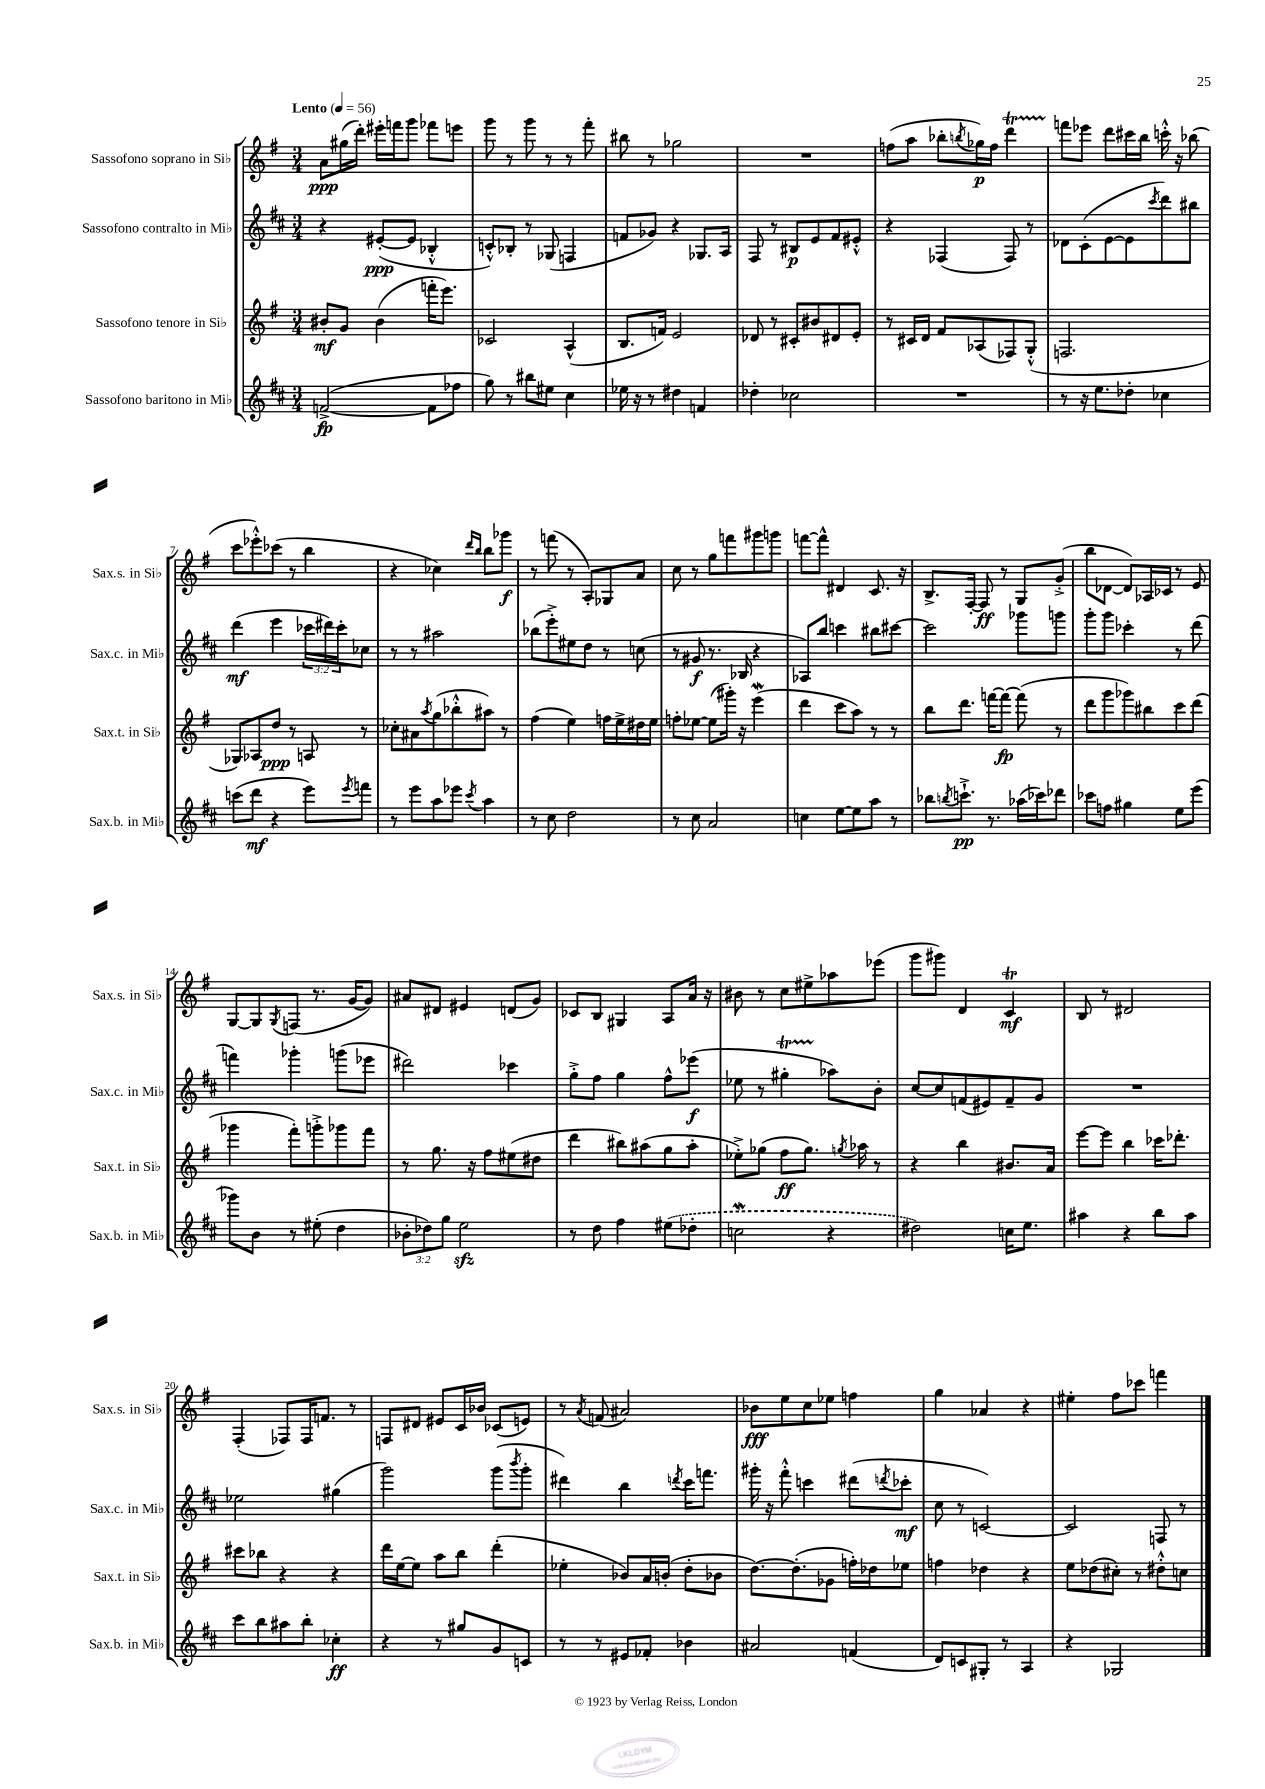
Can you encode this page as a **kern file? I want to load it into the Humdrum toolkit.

**kern	**kern	**kern	**kern
*staff4	*staff3	*staff2	*staff1
*clefG2	*clefG2	*clefG2	*clefG2
*k[f#c#]	*k[f#]	*k[f#c#]	*k[f#]
*M3/4	*M3/4	*M3/4	*M3/4
*MM56	*MM56	*MM56	*MM56
([2f^	8b#'	4r	8a
.	8g	.	(16gg#
.	.	.	16ddd')
.	(4b#	([8e#'	16eee#'
.	.	.	16fff
.	.	8e#]	8ggg
8f]	16fff'	4B-'^^	8fff-
.	8.eee)	.	.
8ff-	.	.	8eee
=	=	=	=
8gg)	2c-	8c'^^)	8ggg
8r	.	8B-'	8r
8bb#	.	8r	8ggg
8ee#	.	(8G-	8r
4cc#	(4A^^	4F	8r
.	.	.	8fff#'
=	=	=	=
16ee-	8.B	8f	8bb#
16r	.	.	.
8r	.	8g-)	8r
.	16f)	.	.
4dd#	2e	4r	2gg-
4f	.	8.G-	.
.	.	16A	.
=	=	=	=
4dd-'	8d-	8F#	2.r
.	8r	8r	.
2cc-	8c#'	8B#	.
.	8b#	8e	.
.	8d#	8f#	.
.	8e'	8e#'^^	.
=	=	=	=
2.r	8r	4r	(8ff
.	16c#	.	8aa
.	16d	.	.
.	8f#	(4F-	8bb-'
.	.	.	8qbb
.	(8A-	.	16gg-)
.	.	.	16ff
.	8F-)	8F-)	4ddd
.	(8G'^^	8r	.
=	=	=	=
8r	2.F	8d-	8fff
16r	.	(8c#'	8eee-
8.ee	.	.	.
.	.	[8e	8ddd
8dd-'	.	8e]	16ccc#
.	.	.	16bb
.	.	8qccc#	.
4cc-	.	8ddd)	16ccc'^^
.	.	.	16r
.	.	8bb#	(8bb-
=	=	=	=
(8ccc	8G-)	(4ddd	8ccc
8ddd	8A-	.	8eee-'^^)
4r	8dd	4eee	(8ccc-
.	8r	.	8r
8eee)	8A	24ccc-	4bb
.	.	24ddd#)	.
.	.	24ccc-'	.
8qeee	.	.	.
8fff	8r	8cc-	.
=	=	=	=
8r	8cc-'	8r	4r
8eee	8a#	8r	.
.	8qaa	.	.
8aa	(8gg	2aa#	4cc-)
8eee-	8bb-'^^	.	.
.	.	.	16qqddd
8qccc#	.	.	16qqbb
4aa	8aa#)	.	8bb
.	8r	.	8ggg-
=	=	=	=
8r	(4ff#	(8bb-	8r
8cc#	.	8eee'^)	(8fff
2dd	4ee)	8ee#	8r
.	.	8dd	8A')
.	16ff	8r	8G-
.	16ee^	.	.
.	16dd#	(8cc	8a
.	16ee	.	.
=	=	=	=
8r	8ff'	8r	8cc
8cc#	[8ee-	8g#	8r
2a	(8ee-]	8.r	8gg
.	16ggg#')	.	8fff
.	16r	16B-	.
.	(4eee	4r	8ggg#
.	.	.	8ggg
=	=	=	=
4cc	4ddd	8A-)	[8fff
.	.	8bb	8fff^^]
[8ee	8ccc	4ccc	4d#
8ee]	8aa)	.	.
8aa	8r	8bb#	8.c
8r	8r	[8ccc#	.
.	.	.	16r
=	=	=	=
8bb-	8bb	2ccc#]	8.B^
8qbb	.	.	.
8.ccc`^	8.ddd	.	.
.	.	.	[16F#'
.	.	.	8F#]
8.r	[16fff	.	.
.	8fff_	.	8r
(16aa-	(8fff]	8ggg-	8G
16ccc-)	.	.	.
8ddd-	8r	8ggg	(8g'^
=	=	=	=
8ccc-	8ddd	8ggg'	8bb
8ff	8ggg	8ggg	[8d-
4gg#	8ggg-)	4ccc-'	8d-])
.	8bb#	.	16A-
.	.	.	16c-
8ee	8ccc	8r	8r
(8eee	(8ddd	(8ddd	8e
=	=	=	=
8ggg-)	4ggg-	4fff)	[8G
8b	.	.	8G]
.	.	.	8qG
8r	8fff#')	4ggg-'	(8F
(8ee#'	8ggg'^	.	8.r
4dd	8ggg-	(8ggg	.
.	.	.	[16g
.	8fff#	8eee-	8g])
=	=	=	=
12b-'	8r	2ddd#)	8a#
12dd-)	.	.	.
.	8.gg	.	8d#
12gg	.	.	.
2ee	.	.	4e#
.	16r	.	.
.	8ff#	.	.
.	(8ee#	4ccc-	(8d
.	8dd#	.	8g)
=	=	=	=
8r	4ddd	8gg'^	8c-
8dd	.	8ff#	8B
4ff#	8bb#)	4gg	4G#
.	(8aa#	.	.
(8ee#	8gg	8ff#^^	8A
8dd-'	8aa#'	(8eee-	16a
.	.	.	16r
=	=	=	=
2cc	8ee-'^)	8ee-	8b#
.	(8gg-	8r	8r
.	8ff#	4gg#'	8cc
.	8.gg-)	.	8ee#^
4r	.	8aa-)	8aa-
.	8qgg	.	.
.	16aa-	.	.
.	8r	8b'	(8eee-
=	=	=	=
2dd#)	4r	[8cc#	8ggg
.	.	8cc#]	8ggg#)
.	4bb	(8f	4d
.	.	8e#)	.
16cc	8.b#	8f~	4c
8.ee	.	.	.
.	.	8g	.
.	16a	.	.
=	=	=	=
4aa#	[8eee	2.r	8B
.	8eee]	.	8r
4r	4bb	.	2d#
8bb	16ccc-	.	.
.	8.ddd-'	.	.
8aa#	.	.	.
=	=	=	=
8ccc#	8ccc#	2ee-	(4F#'
8bb	8bb-	.	.
8aa#	4r	.	8F-)
8bb'	.	.	16F-
.	.	.	8.f
4cc-'	4r	(4gg#	.
.	.	.	8r
=	=	=	=
4r	16ddd	2ggg)	8F
.	[16ee	.	.
.	8ee]	.	8d#
8r	8aa	.	8e#
8gg#	8bb	.	16c
.	.	.	16b-
8g	(4ddd'	(8ggg	(8c-
.	.	8qbbb	.
8c	.	8ggg'	8e)
=	=	=	=
8r	4ee-'	4ddd#)	8r
.	.	.	8qa
8r	.	.	(8f
8e#	8b-)	4bb	2a#)
8f-'	16a	.	.
.	(16b'	.	.
.	.	8qddd	.
4b-	8dd'	16ccc#	.
.	.	8.fff	.
.	8b-	.	.
=	=	=	=
2a#	[8.dd)	16ggg#'	8b-
.	.	16r	.
.	.	8fff#'^^	8ee
.	(8.dd']	.	.
.	.	4ccc	8cc
.	8g-	.	8ee-
(4f	16ff')	(8ddd#	4ff
.	16dd-	.	.
.	.	8qddd	.
.	8ee-	8ccc-'	.
=	=	=	=
8d)	4ff	8cc#	4gg
8c	.	8r	.
8G#'	4dd-	[2c)	4a-
8r	.	.	.
4A	4r	.	4r
=	=	=	=
4r	8ee	2c]	4ee#'
.	(8dd-	.	.
2G-	8cc#')	.	8ff#
.	8r	.	8ccc-
.	8dd#'^^	8F	4fff
.	8cc	8r	.
==	==	==	==
*-	*-	*-	*-
